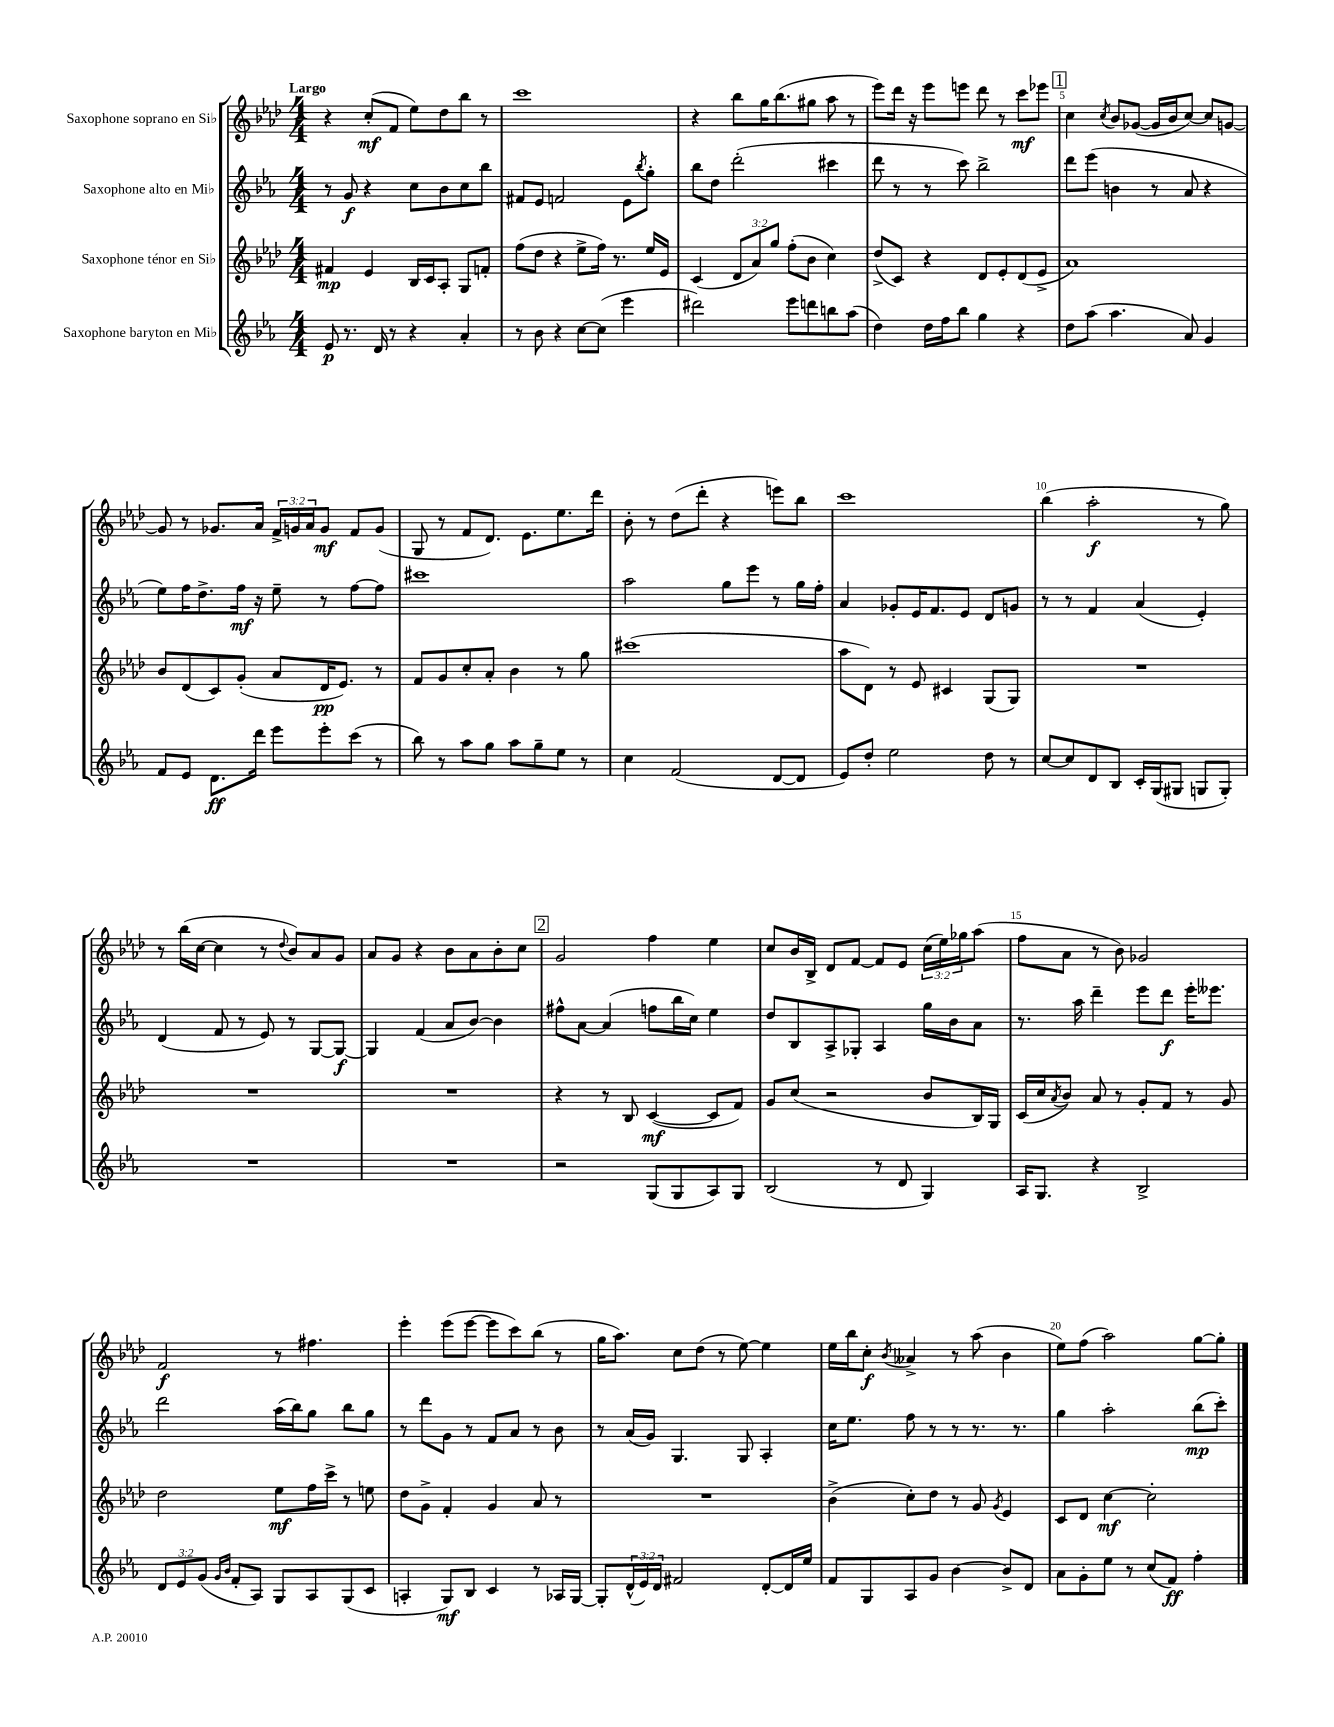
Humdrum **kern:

**kern	**dynam	**kern	**dynam	**kern	**dynam	**kern	**dynam
*part4	*part4	*part3	*part3	*part2	*part2	*part1	*part1
*staff4	*staff4	*staff3	*staff3	*staff2	*staff2	*staff1	*staff1
*I"Saxophone baryton en Mi♭	*	*I"Saxophone ténor en Si♭	*	*I"Saxophone alto en Mi♭	*	*I"Saxophone soprano en Si♭	*
*clefG2	*	*clefG2	*	*clefG2	*	*clefG2	*
*k[b-e-a-]	*	*k[b-e-a-d-]	*	*k[b-e-a-]	*	*k[b-e-a-d-]	*
*M4/4	*	*M4/4	*	*M4/4	*	*M4/4	*
=1	=1	=1	=1	=1	=1	=1	=1
!	!	!	!	!	!	!LO:TX:a:B:t=Largo	!
8e-/	p	4f#X/	mp	8r	.	4r	.
8.r	.	.	.	8g/	f	.	.
.	.	4e-/	.	4r	.	(8cc'/L	mf
16d/	.	.	.	.	.	.	.
8r	.	.	.	.	.	8f/J	.
4r	.	16B-/LL	.	8cc\L	.	8ee-\L)	.
.	.	16c/J	.	.	.	.	.
.	.	8A-'/J	.	8b-\	.	8dd-\	.
4a-'/	.	8G/L	.	8cc\	.	8bb-\J	.
.	.	8fn'/J	.	8bb-\J	.	8r	.
=2	=2	=2	=2	=2	=2	=2	=2
8r	.	(8ff\L	.	8f#X/L	.	1ccc	.
8b-\	.	8dd-\J	.	8e-/J	.	.	.
4r	.	4r	.	2fn/	.	.	.
[8cc\L	.	8ee-^\L	.	.	.	.	.
(8cc\J]	.	16ff\Jk)	.	.	.	.	.
.	.	8.r	.	.	.	.	.
4eee-\	.	.	.	8e-\L	.	.	.
.	.	.	.	8qbb-/	.	.	.
.	.	16ee-/LL	.	8gg'\J	.	.	.
.	.	16e-/JJ	.	.	.	.	.
=3	=3	=3	=3	=3	=3	=3	=3
2ddd#X\)	.	(4c/	.	8bb-\L	.	4r	.
.	.	.	.	8dd\J	.	.	.
.	.	12d-/L	.	(2ddd'\	.	8bb-\L	.
.	.	12a-/)	.	.	.	.	.
.	.	.	.	.	.	16gg\K	.
.	.	12gg/J	.	.	.	.	.
.	.	.	.	.	.	(8.bb-\	.
8eee-\L	.	(8ff'\L	.	.	.	.	.
8dddn\	.	8b-\J	.	.	.	8gg#X\J	.
8bbn\	.	4cc\)	.	4ccc#X\	.	8aa-\	.
(8aa-\J	.	.	.	.	.	8r	.
=4	=4	=4	=4	=4	=4	=4	=4
4dd\)	.	(8dd-^/L	.	8ddd\	.	8eee-\L)	.
.	.	8c/J)	.	8r	.	16ddd-\Jk	.
.	.	.	.	.	.	16r	.
16dd\LL	.	4r	.	8r	.	8eee-\L	.
16ff\J	.	.	.	.	.	.	.
8bb-\J	.	.	.	8ccc\)	.	8eeen\J	.
4gg\	.	8d-/L	.	2bb-^\	.	8ddd-\	.
.	.	8e-'/	.	.	.	8r	.
4r	.	(8d-/	.	.	.	8ccc\L	mf
.	.	8e-^/J	.	.	.	8eee-X\J	.
!!LO:REH:place=s1:t=1
=5	=5	=5	=5	=5	=5	=5	=5
8dd\L	.	1a-)	.	8ddd\L	.	4cc\	.
(8aa-\J	.	.	.	(8eee-\J	.	.	.
.	.	.	.	.	.	8qcc/	.
4.aa-\	.	.	.	4bn\	.	8b-/L	.
.	.	.	.	.	.	([8g-X/J	.
.	.	.	.	8r	.	16g-/LL]	.
.	.	.	.	.	.	16b-/J	.
8a-/)	.	.	.	8a-/	.	[8cc/J)	.
4g/	.	.	.	4r	.	8cc/L]	.
.	.	.	.	.	.	[8gn/J	.
!!LO:LB:g=z
=6	=6	=6	=6	=6	=6	=6	=6
8f/L	.	8b-/L	.	8ee-\L)	.	8g/]	.
8e-/J	.	(8d-/	.	16ff\K	.	8r	.
.	.	.	.	8.dd^\	.	.	.
8.d\L	ff	8c/)	.	.	.	8.g-X/L	.
.	.	(8g'/J	.	16ff\Jk	mf	.	.
16ddd\Jk	.	.	.	16r	.	16a-/Jk	.
8eee-\L	.	8a-/L	.	8ee-~\	.	24f^/LL	.
.	.	.	.	.	.	24gn/	.
.	.	.	.	.	.	24a-/J	.
8eee-'\	.	16d-/K	pp	8r	.	8g/J	mf
.	.	8.e-/J)	.	.	.	.	.
(8ccc\J	.	.	.	[8ff\L	.	8f/L	.
8r	.	8r	.	8ff\J]	.	(8g/J	.
=7	=7	=7	=7	=7	=7	=7	=7
8bb-\)	.	8f/L	.	1ccc#X	.	8G/	.
8r	.	8g/	.	.	.	8r	.
8aa-\L	.	8cc'/	.	.	.	8f/L	.
8gg\J	.	8a-'/J	.	.	.	8.d-/J)	.
8aa-\L	.	4b-\	.	.	.	.	.
.	.	.	.	.	.	8.e-\L	.
8gg~\	.	.	.	.	.	.	.
8ee-\J	.	8r	.	.	.	8.ee-\	.
8r	.	8gg\	.	.	.	.	.
.	.	.	.	.	.	16ddd-\Jk	.
=8	=8	=8	=8	=8	=8	=8	=8
4cc\	.	(1ccc#X	.	2aa-\	.	8b-'\	.
.	.	.	.	.	.	8r	.
(2f/	.	.	.	.	.	(8dd-\L	.
.	.	.	.	.	.	8ddd-'\J	.
.	.	.	.	8gg\L	.	4r	.
.	.	.	.	8eee-\J	.	.	.
[8d/L	.	.	.	8r	.	8eeen\L)	.
8d/J]	.	.	.	16gg\LL	.	8bb-\J	.
.	.	.	.	16ff'\JJ	.	.	.
=9	=9	=9	=9	=9	=9	=9	=9
8e-/L)	.	8aa-\L	.	4a-/	.	1ccc	.
8dd'/J	.	8d-\J)	.	.	.	.	.
2ee-\	.	8r	.	8g-X'/L	.	.	.
.	.	8e-/	.	16e-/K	.	.	.
.	.	.	.	8.f/	.	.	.
.	.	4c#X/	.	.	.	.	.
.	.	.	.	8e-/J	.	.	.
8dd\	.	(8G/L	.	8d/L	.	.	.
8r	.	8G/J)	.	8gn/J	.	.	.
=10	=10	=10	=10	=10	=10	=10	=10
[8cc/L	.	1r	.	8r	.	(4bb-\	.
8cc/]	.	.	.	8r	.	.	.
8d/	.	.	.	4f/	.	2aa-'\	f
8B-/J	.	.	.	.	.	.	.
16c'/LL	.	.	.	(4a-/	.	.	.
(16G/J	.	.	.	.	.	.	.
8G#X/J	.	.	.	.	.	.	.
8Gn/L	.	.	.	4e-'/)	.	8r	.
8G'/J)	.	.	.	.	.	8gg\)	.
!!LO:LB:g=z
=11	=11	=11	=11	=11	=11	=11	=11
1r	.	1r	.	(4d/	.	8r	.
.	.	.	.	.	.	(16bb-\LL	.
.	.	.	.	.	.	[16cc\JJ	.
.	.	.	.	8f/	.	4cc\]	.
.	.	.	.	8r	.	.	.
.	.	.	.	8e-/)	.	8r	.
.	.	.	.	.	.	8qqdd-/	.
.	.	.	.	8r	.	8b-/L)	.
.	.	.	.	[8G/L	.	8a-/	.
.	.	.	.	8G/J_	f	8g/J	.
=12	=12	=12	=12	=12	=12	=12	=12
1r	.	1r	.	4G/]	.	8a-/L	.
.	.	.	.	.	.	8g/J	.
.	.	.	.	(4f/	.	4r	.
.	.	.	.	8a-/L	.	8b-\L	.
.	.	.	.	[8b-/J)	.	8a-\	.
.	.	.	.	4b-\]	.	8b-'\	.
.	.	.	.	.	.	8cc\J	.
!!LO:REH:place=s1:t=2
=13	=13	=13	=13	=13	=13	=13	=13
2r	.	4r	.	8ff#X^^\L	.	2g/	.
.	.	.	.	[8a-\J	.	.	.
.	.	8r	.	(4a-/]	.	.	.
.	.	8B-/	.	.	.	.	.
(8G/L	.	([4c/	mf	8ffn\L	.	4ff\	.
8G/	.	.	.	16bb-\L	.	.	.
.	.	.	.	16cc\JJ)	.	.	.
8A-/)	.	8c/L]	.	4ee-\	.	4ee-\	.
8G/J	.	8f/J)	.	.	.	.	.
=14	=14	=14	=14	=14	=14	=14	=14
(2B-/	.	8g/L	.	8dd/L	.	8cc/L	.
.	.	(8cc/J	.	8B-/	.	16b-/L	.
.	.	.	.	.	.	16B-^/JJ	.
.	.	2r	.	8A-^/	.	8d-/L	.
.	.	.	.	8G-X'/J	.	[8f/J	.
8r	.	.	.	4A-/	.	8f/L]	.
8d/	.	.	.	.	.	8e-/J	.
4G/)	.	8b-/L	.	16gg\LL	.	(24cc\LL	.
.	.	.	.	.	.	24ee-\)	.
.	.	.	.	16b-\J	.	.	.
.	.	.	.	.	.	24gg-X\J	.
.	.	16B-/L)	.	8a-\J	.	(8aa-\J	.
.	.	16G/JJ	.	.	.	.	.
=15	=15	=15	=15	=15	=15	=15	=15
16A-/KL	.	(16c/LL	.	8.r	.	8ff\L	.
8.G/J	.	16cc/J	.	.	.	.	.
.	.	8qa-/	.	.	.	.	.
.	.	8b-/J)	.	.	.	8a-\J	.
.	.	.	.	16aa-\	.	.	.
4r	.	8a-/	.	4ddd~\	.	8r	.
.	.	8r	.	.	.	8b-\)	.
2B-^/	.	8g'/L	.	8eee-\L	.	2g-X/	.
.	.	8f/J	.	8ddd\J	f	.	.
.	.	8r	.	16eee-'\KL	.	.	.
.	.	.	.	8.eee--X\J	.	.	.
.	.	8g/	.	.	.	.	.
!!LO:LB:g=z
=16	=16	=16	=16	=16	=16	=16	=16
12d/L	.	2dd-\	.	2ddd\	.	2f/	f
12e-/	.	.	.	.	.	.	.
(12g/J	.	.	.	.	.	.	.
16qqg/LL	.	.	.	.	.	.	.
16qqb-/JJ	.	.	.	.	.	.	.
8f'/L	.	.	.	.	.	.	.
8A-/J)	.	.	.	.	.	.	.
8G/L	.	8ee-\L	mf	(16aa-\LL	.	8r	.
.	.	.	.	16bb-\J)	.	.	.
8A-/	.	16ff\L	.	8gg\J	.	4.ff#X\	.
.	.	16ccc^\JJ	.	.	.	.	.
(8G/	.	8r	.	8bb-\L	.	.	.
8c/J	.	8een\	.	8gg\J	.	.	.
=17	=17	=17	=17	=17	=17	=17	=17
4An'/	.	8dd-\L	.	8r	.	4eee-'\	.
.	.	8g^\J	.	8ddd\L	.	.	.
8G/L)	mf	4f'/	.	8g\J	.	(8eee-\L	.
8B-/J	.	.	.	8r	.	[8eee-\J	.
4c/	.	4g/	.	8f/L	.	8eee-\L]	.
.	.	.	.	8a-/J	.	8ccc\)	.
8r	.	8a-/	.	8r	.	(8bb-\J	.
16A-X/LL	.	8r	.	8b-\	.	8r	.
[16G/JJ	.	.	.	.	.	.	.
=18	=18	=18	=18	=18	=18	=18	=18
8G'/L]	.	1r	.	8r	.	16gg\KL	.
.	.	.	.	.	.	8.aa-\J)	.
(24d^^/L	.	.	.	(16a-/LL	.	.	.
24e-/)	.	.	.	.	.	.	.
.	.	.	.	16g/JJ)	.	.	.
24d/JJ	.	.	.	.	.	.	.
2f#X/	.	.	.	4.G/	.	8cc\L	.
.	.	.	.	.	.	(8dd-\J	.
.	.	.	.	.	.	8r	.
.	.	.	.	8G/	.	[8ee-\)	.
[8d'/L	.	.	.	4A-'/	.	4ee-\]	.
16d/L]	.	.	.	.	.	.	.
16ee-/JJ	.	.	.	.	.	.	.
=19	=19	=19	=19	=19	=19	=19	=19
8f/L	.	(4b-^\	.	16cc\KL	.	16ee-\LL	.
.	.	.	.	8.ee-\J	.	16bb-\J	.
8G/	.	.	.	.	.	8cc'\J	f
.	.	.	.	.	.	8qb-/	.
8A-/	.	8cc'\L)	.	8ff\	.	4a--X^/	.
8g/J	.	8dd-\J	.	8r	.	.	.
[4b-\	.	8r	.	8r	.	8r	.
.	.	8g/	.	8.r	.	(8aa-\	.
.	.	8qg/	.	.	.	.	.
8b-^/L]	.	4e-/	.	.	.	4b-\	.
.	.	.	.	8.r	.	.	.
8d/J	.	.	.	.	.	.	.
=20	=20	=20	=20	=20	=20	=20	=20
8a-\L	.	8c/L	.	4gg\	.	8ee-\L)	.
8g'\	.	8d-/J	.	.	.	(8ff\J	.
8ee-\J	.	[4cc\	mf	2aa-'\	.	2aa-\)	.
8r	.	.	.	.	.	.	.
(8cc/L	.	2cc'\]	.	.	.	.	.
8f/J)	ff	.	.	.	.	.	.
4ff'\	.	.	.	(8bb-\L	mp	[8gg\L	.
.	.	.	.	8ccc'\J)	.	8gg'\J]	.
==	==	==	==	==	==	==	==
*-	*-	*-	*-	*-	*-	*-	*-
